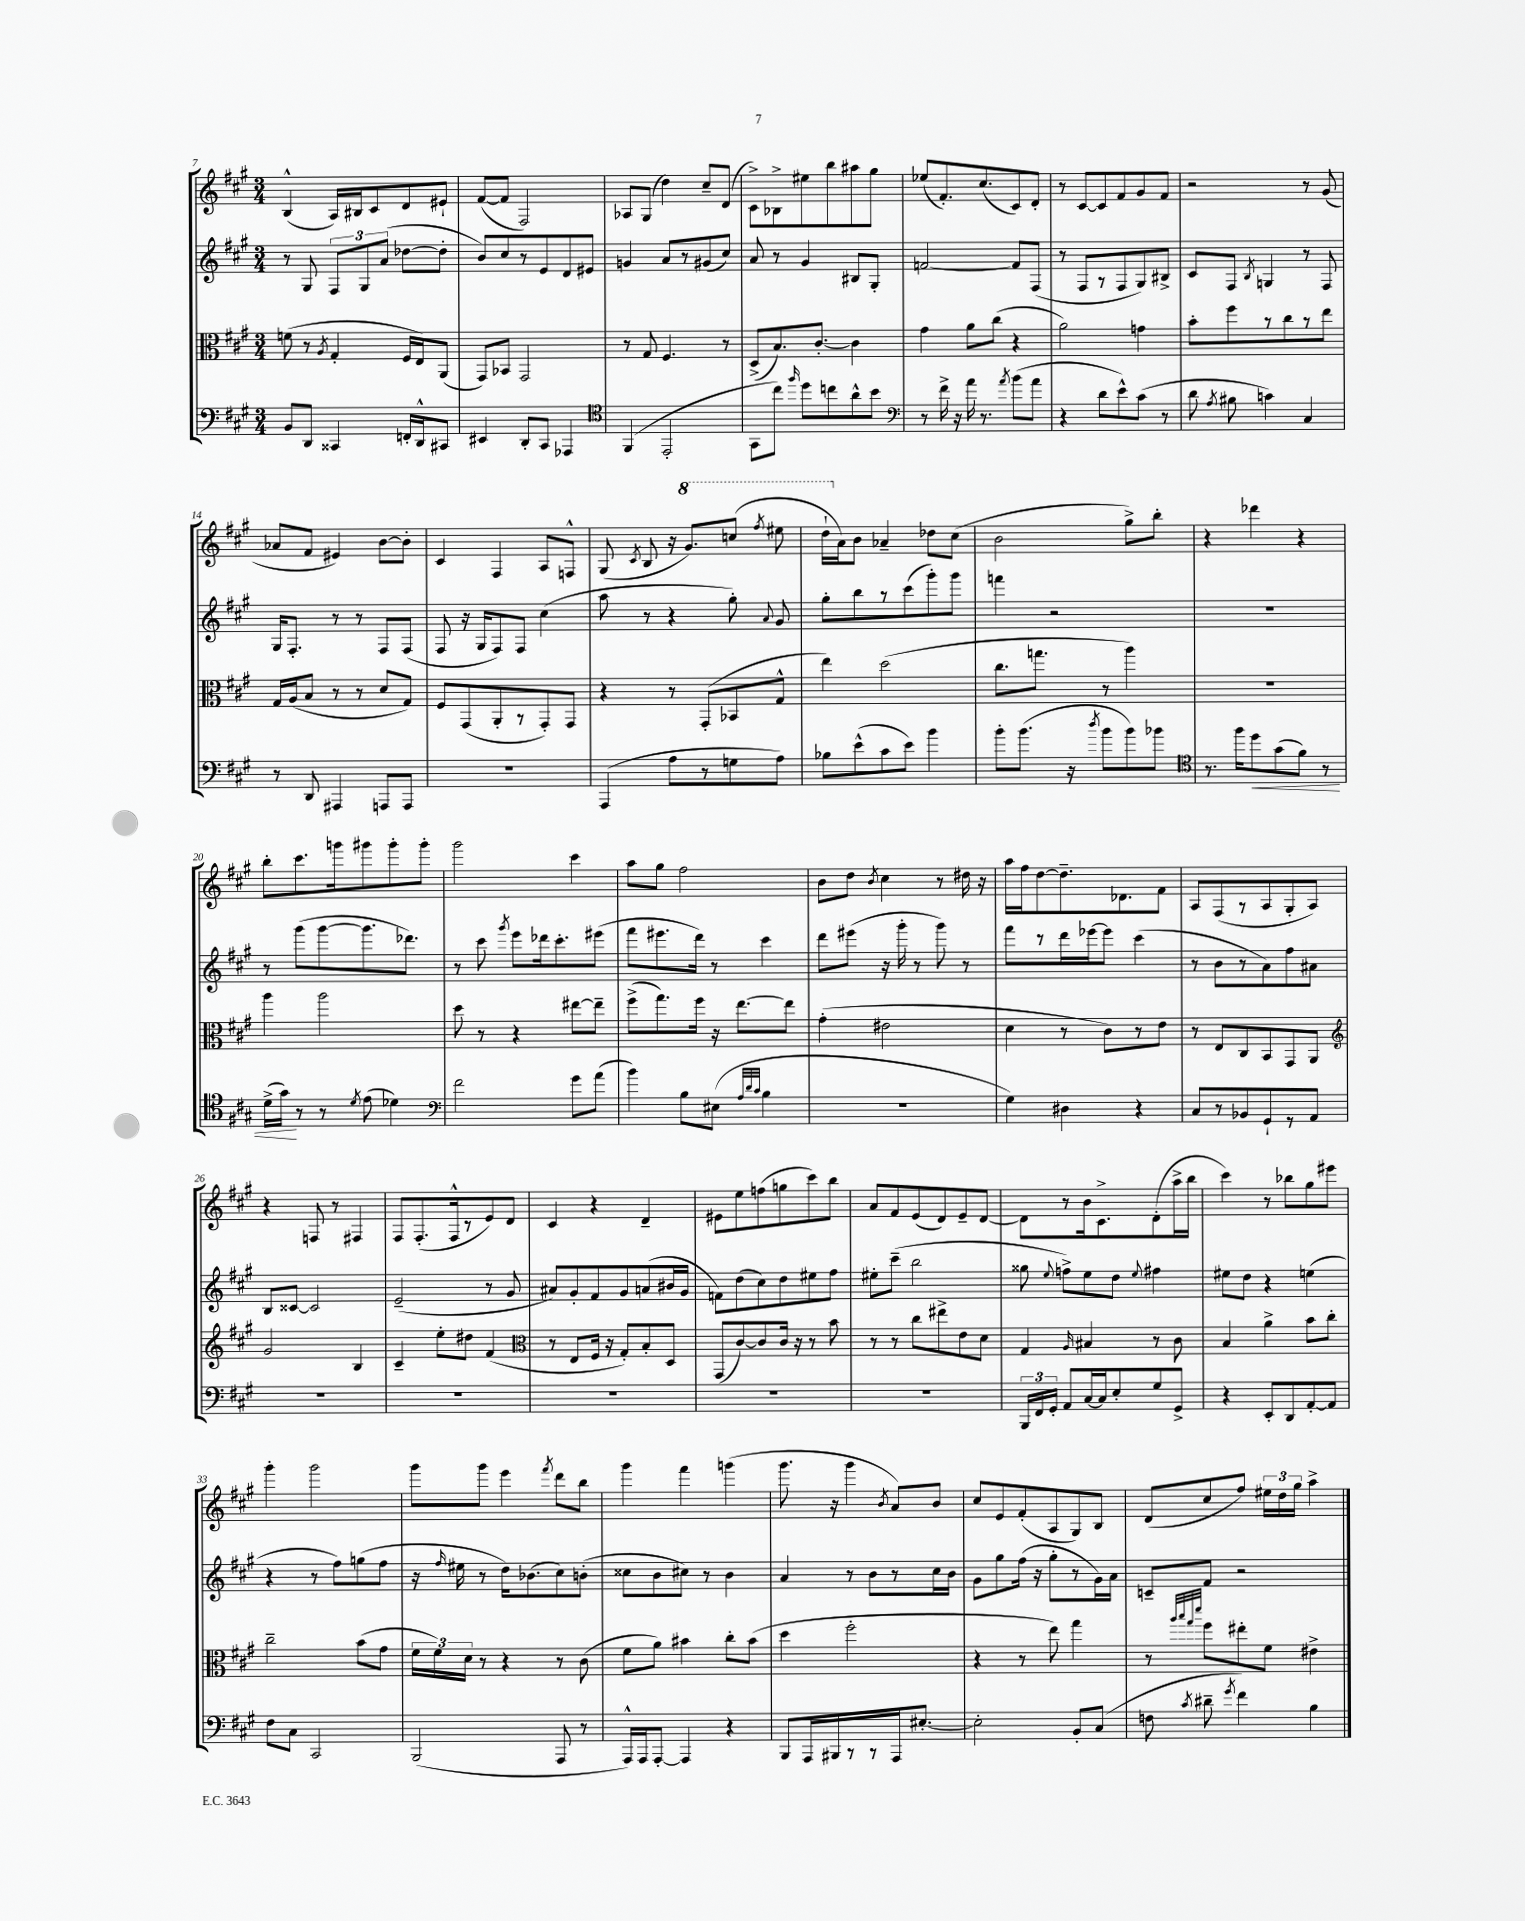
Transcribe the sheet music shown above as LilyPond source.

<<
\new StaffGroup <<
\new Staff = "s0" {
    \clef treble \key a \major \numericTimeSignature \time 3/4
    \autoBeamOff b4-^( a16[) bis16 cis'8 d'8 eis'8]-! |
    fis'8[~( fis'8] fis2) |
    aes8[ gis8]( d''4) cis''8[-- d'8]( |
    cis'8[->) bes8-> eis''8 b''8 ais''8 gis''8] |
    ees''8[( fis'8.-.) cis''8.( cis'8) d'8]-. |
    r8 cis'8[~ cis'8 fis'8 gis'8 fis'8] |
    r2 r8 gis'8( |
    aes'8[ fis'8] eis'4) b'8[~ b'8]-. |
    cis'4 fis4 a8[ f8]-^ |
    gis8( \acciaccatura { cis'8 } b8 r16 \ottava #1 gis''8.[) c'''8]( \acciaccatura { fis'''8 } eis'''8 |
    d'''16[-! \ottava #0 a'16) b'8] aes'4-- des''8[ cis''8]( |
    b'2 gis''8[->) b''8]-. |
    r4 des'''4 r4 |
    b''8[-. cis'''8. g'''16 gis'''8 gis'''8-. gis'''8]-. |
    gis'''2 cis'''4 |
    a''8[ gis''8] fis''2 |
    b'8[ d''8] \acciaccatura { b'8 } cis''4 r8 dis''16 r16 |
    a''16[ fis''16 d''8~ d''8.-- des'8. fis'8] |
    a8[ fis8( r8 a8 gis8-. a8]) |
    r4 f8 r8 fis4 |
    fis8[ fis8.-.( fis16-^ r8 e'8) d'8] |
    cis'4 r4 d'4-- |
    eis'8[ e''8 f''8( g''8 cis'''8) b''8] |
    a'8[ fis'8 e'8( d'8) e'8-- d'8]~ |
    d'8[ r8 b'16 cis'8.-> d'8-.( a''16-> b''16] |
    cis'''4) r8 bes''8[ gis''8 eis'''8] |
    gis'''4-. gis'''2 |
    gis'''8[ gis'''8] e'''4 \acciaccatura { fis'''8 } d'''8[ b''8] |
    gis'''4 fis'''4 g'''4( |
    gis'''8. r16 gis'''4 \acciaccatura { b'8 } a'8[) b'8] |
    cis''8[ e'8 fis'8-.( a8 gis8) b8] |
    d'8[( cis''8 fis''8]) \tuplet 3/2 { eis''16[ d''16 gis''16] } a''4-> \bar "|." |
}
\new Staff = "s1" {
    \clef treble \key a \major \numericTimeSignature \time 3/4
    \autoBeamOff r8 gis8 \tuplet 3/2 { fis8[ gis8 a'8]( } des''8[~ des''8]-. |
    b'8[) cis''8 r8 e'8 d'8 eis'8] |
    g'4 a'8[ r8 gis'8( cis''8]) |
    a'8 r8 gis'4 bis8[ gis8]-. |
    f'2~ f'8[ fis8]( |
    r8 fis8[ r8 fis8 gis8) bis8]-> |
    cis'8[ fis8] \acciaccatura { b8 } g4 r8 fis8 |
    gis16[ fis8.]-. r8 r8 fis8[ fis8]( |
    fis8 r16 gis16[ fis8) fis8] cis''4( |
    a''8 r8 r4 gis''8-.) \appoggiatura { a'8 } gis'8 |
    gis''8[-. b''8 r8 cis'''8( gis'''8-.) gis'''8] |
    f'''4 r2 |
    R2. |
    r8 gis'''8[( gis'''8~ gis'''8. des'''8.]) |
    r8 cis'''8 \acciaccatura { gis'''8 } e'''8[ des'''16 cis'''8.-. eis'''8]( |
    fis'''8[ eis'''8. d'''16]) r8 cis'''4 |
    d'''8[ eis'''8]( r16 gis'''16-. r8 gis'''8) r8 |
    fis'''8[ r8 d'''16 ees'''16~ ees'''8] cis'''4( |
    r8 b'8[ r8 a'8) fis''8 ais'8] |
    b8[ cisis'8]~ cisis'2 |
    e'2--( r8 gis'8 |
    ais'8[) gis'8-. fis'8 gis'8 a'8( bis'16 gis'16] |
    f'8[) d''8( cis''8) d''8 eis''8 fis''8] |
    eis''8[-. cis'''8]--( b''2 |
    gisis''8 \appoggiatura { e''8 } f''8[->) e''8 d''8] \appoggiatura { e''8 } fis''4 |
    eis''8[ d''8] r4 e''4( |
    r4 r8 fis''8[) g''8( fis''8] |
    r16 \grace { fis''16 } eis''16 r8 d''16[) bes'8.( cis''8) b'8]-.( |
    cisis''8[ b'8 cis''8]) r8 b'4 |
    a'4 r8 b'8[ r8 cis''16 b'16] |
    gis'8[ gis''8 fis''16]( r16 gis''8[-. r8 gis'16) a'16] |
    c'8[-- fis'8] r2 \bar "|." |
}
\new Staff = "s2" {
    \clef alto \key a \major \numericTimeSignature \time 3/4
    \autoBeamOff f'8( r8 \acciaccatura { a8 } gis4-. fis16[ e16) a,8]( |
    gis,8[) bes,8] gis,2 |
    r8 gis8 fis4. r8 |
    d8[->( b8.) cis'8.]~-. cis'4 |
    gis'4 a'8[ cis''8]( r4 |
    a'2) g'4 |
    b'8[-. fis''8 r8 cis''8 r8 e''8] |
    gis16[ a16( b8] r8 r8 d'8[ gis8]) |
    fis8[ gis,8( a,8-. r8 gis,8-.) gis,8] |
    r4 r8 gis,8[-.( bes,8 gis8]-^ |
    e''4) d''2( |
    cis''8.[ g''8.] r8 a''4) |
    R2. |
    a''4 a''2 |
    d''8 r8 r4 eis''8[~ eis''8]-- |
    fis''8[->( gis''8.) fis''16] r16 e''8.[~ e''8] |
    gis'4-.( eis'2 |
    d'4 r8 cis'8[) r8 e'8] |
    r8 e8[ cis8 b,8 gis,8 a,8] |
    \clef treble gis'2 b4 |
    cis'4-- e''8[-. dis''8] fis'4( |
    \clef alto r8 e8[ fis16] r16 gis8[-.) b8-. d8] |
    gis,8[( cis'8~) cis'8 cis'16] r16 r8 b'8 |
    r8 r8 cis''8[ eis''8-> e'8 d'8] |
    gis4 \grace { a16 } bis4 r8 cis'8 |
    b4 a'4-> b'8[ cis''8]-. |
    cis''2-- b'8[( gis'8] |
    \tuplet 3/2 { fis'16[ fis'16) d'16] } r8 r4 r8 cis'8( |
    fis'8[ a'8]) bis'4 cis''8[-. bis'8]( |
    d''4 fis''2-. |
    r4 r8 e''8) gis''4 |
    r8 \grace { a''32[ b''32 gis''32 d'''32] } fis''8[ eis''8-. fis'8] eis'4-> \bar "|." |
}
\new Staff = "s3" {
    \clef bass \key a \major \numericTimeSignature \time 3/4
    \autoBeamOff b,8[ d,8] cisis,4 f,16[-. d,16-^ cis,8] |
    eis,4 d,8[-. cis,8] aes,,4 |
    \clef tenor fis,4( e,2-. |
    gis,8[ cis''8]) \grace { fis''16 } d''8[ c''8 a'8-^ b'8] |
    \clef bass r8 fis'16-> r16 a'16 r8. \acciaccatura { a'8 } b'8[( a'8] |
    r4 d'8[ e'8-^) cis'8]( r8 |
    d'8 \acciaccatura { a8 } bis8 c'4) cis4 |
    r8 d,8 ais,,4 a,,8[ a,,8] |
    R2. |
    a,,4( a8[ r8 g8 a8]) |
    bes8[ e'8-^( cis'8 e'8]) b'4 |
    b'8[-. b'8.]( r16 \acciaccatura { d''8 } b'8[ b'8) bes'8] |
    \clef tenor r8. fis''16[ d''8\< gis'8( fis'8]) r8 |
    d'16[->( gis'16]\!) r8 r8 \acciaccatura { d'8 } e'8( des'4) |
    \clef bass fis'2 gis'8[ a'8]( |
    b'4) b8[ eis8]( \grace { a32[ d'32 cis'32] } b4 |
    R2. |
    gis4) dis4 r4 |
    cis8[ r8 bes,8 gis,8-! r8 a,8] |
    R2. |
    R2. |
    R2. |
    R2. |
    R2. |
    \tuplet 3/2 { b,,16[ fis,16 gis,16]-. } a,8[ cis16~ cis16 e8-. gis8 gis,8]-> |
    r4 e,8[-. d,8 a,8~-. a,8] |
    fis8[ cis8] cis,2 |
    b,,2( a,,8 r8 |
    a,,16[-^) a,,16 a,,8]~-. a,,4 r4 |
    b,,8[ a,,16 bis,,16 r8 r8 a,,16 eis8.]~-. |
    eis2-. b,8[-. cis8]( |
    f8 \acciaccatura { cis'8 } dis'8-- \acciaccatura { gis'8 } fis'4) b4 \bar "|." |
}
>>
>>
\layout { \context { \Score currentBarNumber = #7 } }
